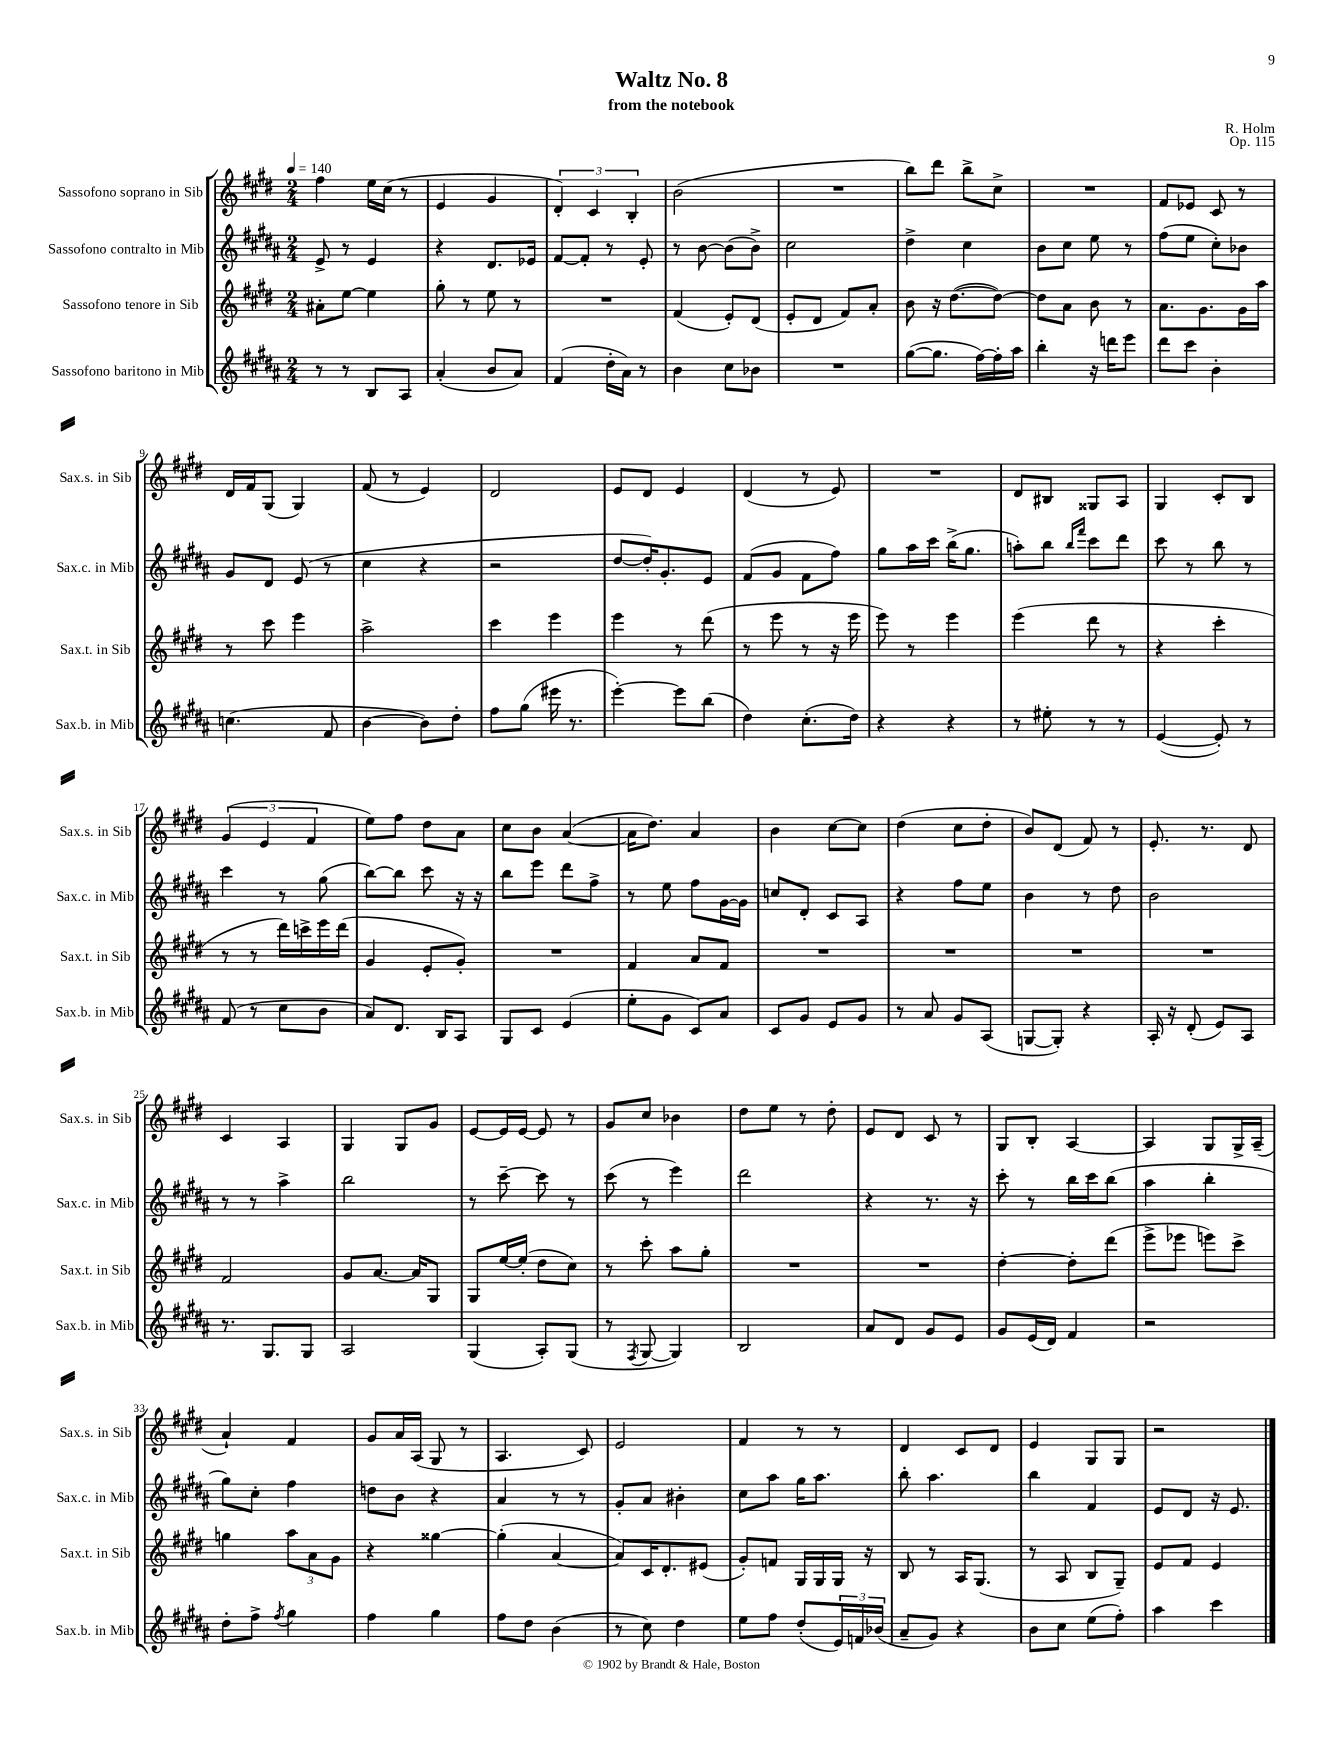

**kern	**kern	**kern	**kern
*staff4	*staff3	*staff2	*staff1
*clefG2	*clefG2	*clefG2	*clefG2
*k[f#c#g#d#a#]	*k[f#c#g#d#]	*k[f#c#g#d#a#]	*k[f#c#g#d#]
*M2/4	*M2/4	*M2/4	*M2/4
*MM140	*MM140	*MM140	*MM140
8r	8a#'	8e^	4ff#
8r	[8ee	8r	.
8B	4ee]	4e	16ee
.	.	.	(16cc#
8A#	.	.	8r
=	=	=	=
(4a#'	8gg#'	4r	4e
.	8r	.	.
8b	8ee	8.d#	4g#
8a#)	8r	.	.
.	.	16e-	.
=	=	=	=
(4f#	2r	[8f#	6d#')
.	.	8f#']	.
.	.	.	6c#
16dd#'	.	8r	.
16a#)	.	.	.
.	.	.	6B'
8r	.	8e'	.
=	=	=	=
4b	(4f#	8r	(2b
.	.	[8b	.
8cc#	8e')	(8b]	.
8b-	(8d#	8b^)	.
=	=	=	=
2r	8e'	2cc#	2r
.	8d#	.	.
.	8f#)	.	.
.	8a'	.	.
=	=	=	=
([8gg#	8b	4dd#^	8bb)
8.gg#]	16r	.	8ddd#
.	([8.dd#	.	.
.	.	4cc#	8bb^
[16ff#)	.	.	.
16ff#']	8dd#_)	.	8cc#^
16aa#	.	.	.
=	=	=	=
4bb'	8dd#]	8b	2r
.	8a	8cc#	.
16r	8b	8ee	.
16ddd	.	.	.
8eee	8r	8r	.
=	=	=	=
8ddd#	8.a	(8ff#	8f#
8ccc#	.	8ee	8e-
.	8.g#	.	.
4b'	.	8cc#')	8c#
.	16g#	8b-	8r
.	16aa	.	.
=	=	=	=
(4.cc	8r	8g#	16d#
.	.	.	16f#
.	8ccc#	8d#	(8G#
.	4eee	(8e	4G#)
8f#	.	8r	.
=	=	=	=
[4b	2aa^	4cc#	(8f#
.	.	.	8r
8b])	.	4r	4e)
8dd#'	.	.	.
=	=	=	=
8ff#	4ccc#	2r	2d#
(8gg#	.	.	.
16eee#	4eee	.	.
8.r	.	.	.
=	=	=	=
[4eee')	4eee	[8dd#	8e
.	.	16dd#'])	8d#
.	.	8.g#'	.
8eee]	8r	.	4e
(8bb	(8ddd#	8e	.
=	=	=	=
4dd#)	8r	(8f#	(4d#
.	8eee	8g#	.
(8.cc#'	8r	8f#	8r
.	16r	8ff#)	8e)
16dd#)	16eee	.	.
=	=	=	=
4r	8eee)	8gg#	2r
.	8r	16aa#	.
.	.	16ccc#	.
4r	4eee	(16bb^	.
.	.	8.gg#	.
=	=	=	=
8r	(4eee	8aa')	8d#
8ee#'	.	8bb	8B#
.	.	16qqbb	.
.	.	16qqfff#	.
8r	8ddd#	8ccc#	8G##
8r	8r	8ddd#	8A
=	=	=	=
([4e	4r	8ccc#	4G#
.	.	8r	.
8e'])	4ccc#'	8bb	8c#'
8r	.	8r	8B
=	=	=	=
(8f#	8r	4ccc#	(6g#
8r	8r	.	.
.	.	.	6e
8cc#	16ddd#)	8r	.
.	16ccc^	.	.
.	.	.	6f#
8b	16eee	(8gg#	.
.	(16ddd#	.	.
=	=	=	=
8a#)	4g#	[8bb)	8ee)
8.d#	.	8bb]	8ff#
.	8e'	8ccc#	8dd#
16B	.	.	.
8A#	8g#')	16r	8a
.	.	16r	.
=	=	=	=
8G#	2r	8bb	8cc#
8c#	.	8eee	8b
(4e	.	8ddd#	([4a
.	.	8ff#^	.
=	=	=	=
8ee'	4f#	8r	16a]
.	.	.	8.dd#)
8g#	.	8ee	.
8c#)	8a	8ff#	4a
8a#	8f#	[16g#	.
.	.	16g#]	.
=	=	=	=
8c#	2r	8cc	4b
8g#	.	8d#'	.
8e	.	8c#	[8cc#
8g#	.	8A#	8cc#]
=	=	=	=
8r	2r	4r	(4dd#
8a#	.	.	.
8g#	.	8ff#	8cc#
(8A#	.	8ee	8dd#'
=	=	=	=
[8G	2r	4b	8b)
8G'])	.	.	(8d#
4r	.	8r	8f#)
.	.	8dd#	8r
=	=	=	=
16A#'	2r	2b	8.e'
16r	.	.	.
(8d#'	.	.	.
.	.	.	8.r
8e)	.	.	.
8A#	.	.	8d#
=	=	=	=
8.r	2f#	8r	4c#
.	.	8r	.
8.G#	.	.	.
.	.	4aa#^	4A
8G#	.	.	.
=	=	=	=
2A#	8g#	2bb	4G#
.	[8.a	.	.
.	.	.	8G#
.	16a]	.	.
.	8G#	.	8g#
=	=	=	=
(4G#	8G#	8r	[8e
.	[16ee	[8ccc#~	16e]
.	(16ee']	.	[16e
8A#')	8dd#	8ccc#]	8e]
(8G#	8cc#)	8r	8r
=	=	=	=
8r	8r	(8ccc#	8g#
8qF#	.	.	.
[8G#	8ccc#'	8r	8cc#
4G#])	8aa	4eee)	4b-
.	8gg#'	.	.
=	=	=	=
2B	2r	2ddd#	8dd#
.	.	.	8ee
.	.	.	8r
.	.	.	8dd#'
=	=	=	=
8a#	2r	4r	8e
8d#	.	.	8d#
8g#	.	8.r	8c#
8e	.	.	8r
.	.	16r	.
=	=	=	=
8g#	[4dd#'	8ccc#'	8G#
(16e	.	8r	8B'
16d#)	.	.	.
4f#	8dd#']	16bb	[4A
.	.	16ccc#	.
.	(8ddd#	(8bb	.
=	=	=	=
2r	8eee^	4aa#	4A]
.	8eee-	.	.
.	8eee)	4bb'	8G#
.	8ccc#^	.	16G#^
.	.	.	(16A~
=	=	=	=
8dd#'	4gg	8gg#)	4a`)
8ff#^	.	8cc#'	.
8qff#	.	.	.
4gg#	12aa	4ff#	4f#
.	12a	.	.
.	12g#	.	.
=	=	=	=
4ff#	4r	8dd	8g#
.	.	8b	16a
.	.	.	(16A
4gg#	[4gg##	4r	8G#
.	.	.	8r
=	=	=	=
8ff#	(4gg##']	4a#	4.A
8dd#	.	.	.
(4b	[4a	8r	.
.	.	8r	8c#)
=	=	=	=
8r	8a])	8g#'	2e
8cc#)	16c#	8a#	.
.	8.d#'	.	.
4dd#	.	4b#'	.
.	(8e#	.	.
=	=	=	=
8ee	8g#')	8cc#	4f#
8ff#	8f	8aa#	.
(8dd#'	16G#	16gg#	8r
.	16G#	8.aa#	.
24e)	16G#	.	8r
24f	.	.	.
.	16r	.	.
(24b-	.	.	.
=	=	=	=
8a#~	8B	8bb'	4d#
8g#)	8r	4.aa#	.
4r	16A	.	8c#
.	(8.G#	.	.
.	.	.	8d#
=	=	=	=
8b	8r	4bb	4e
8cc#	8A	.	.
(8ee	8B	4f#	8G#
8ff#')	8G#~)	.	8G#
=	=	=	=
4aa#	8e	8e	2r
.	8f#	8d#	.
4ccc#	4e	16r	.
.	.	8.e	.
==	==	==	==
*-	*-	*-	*-
